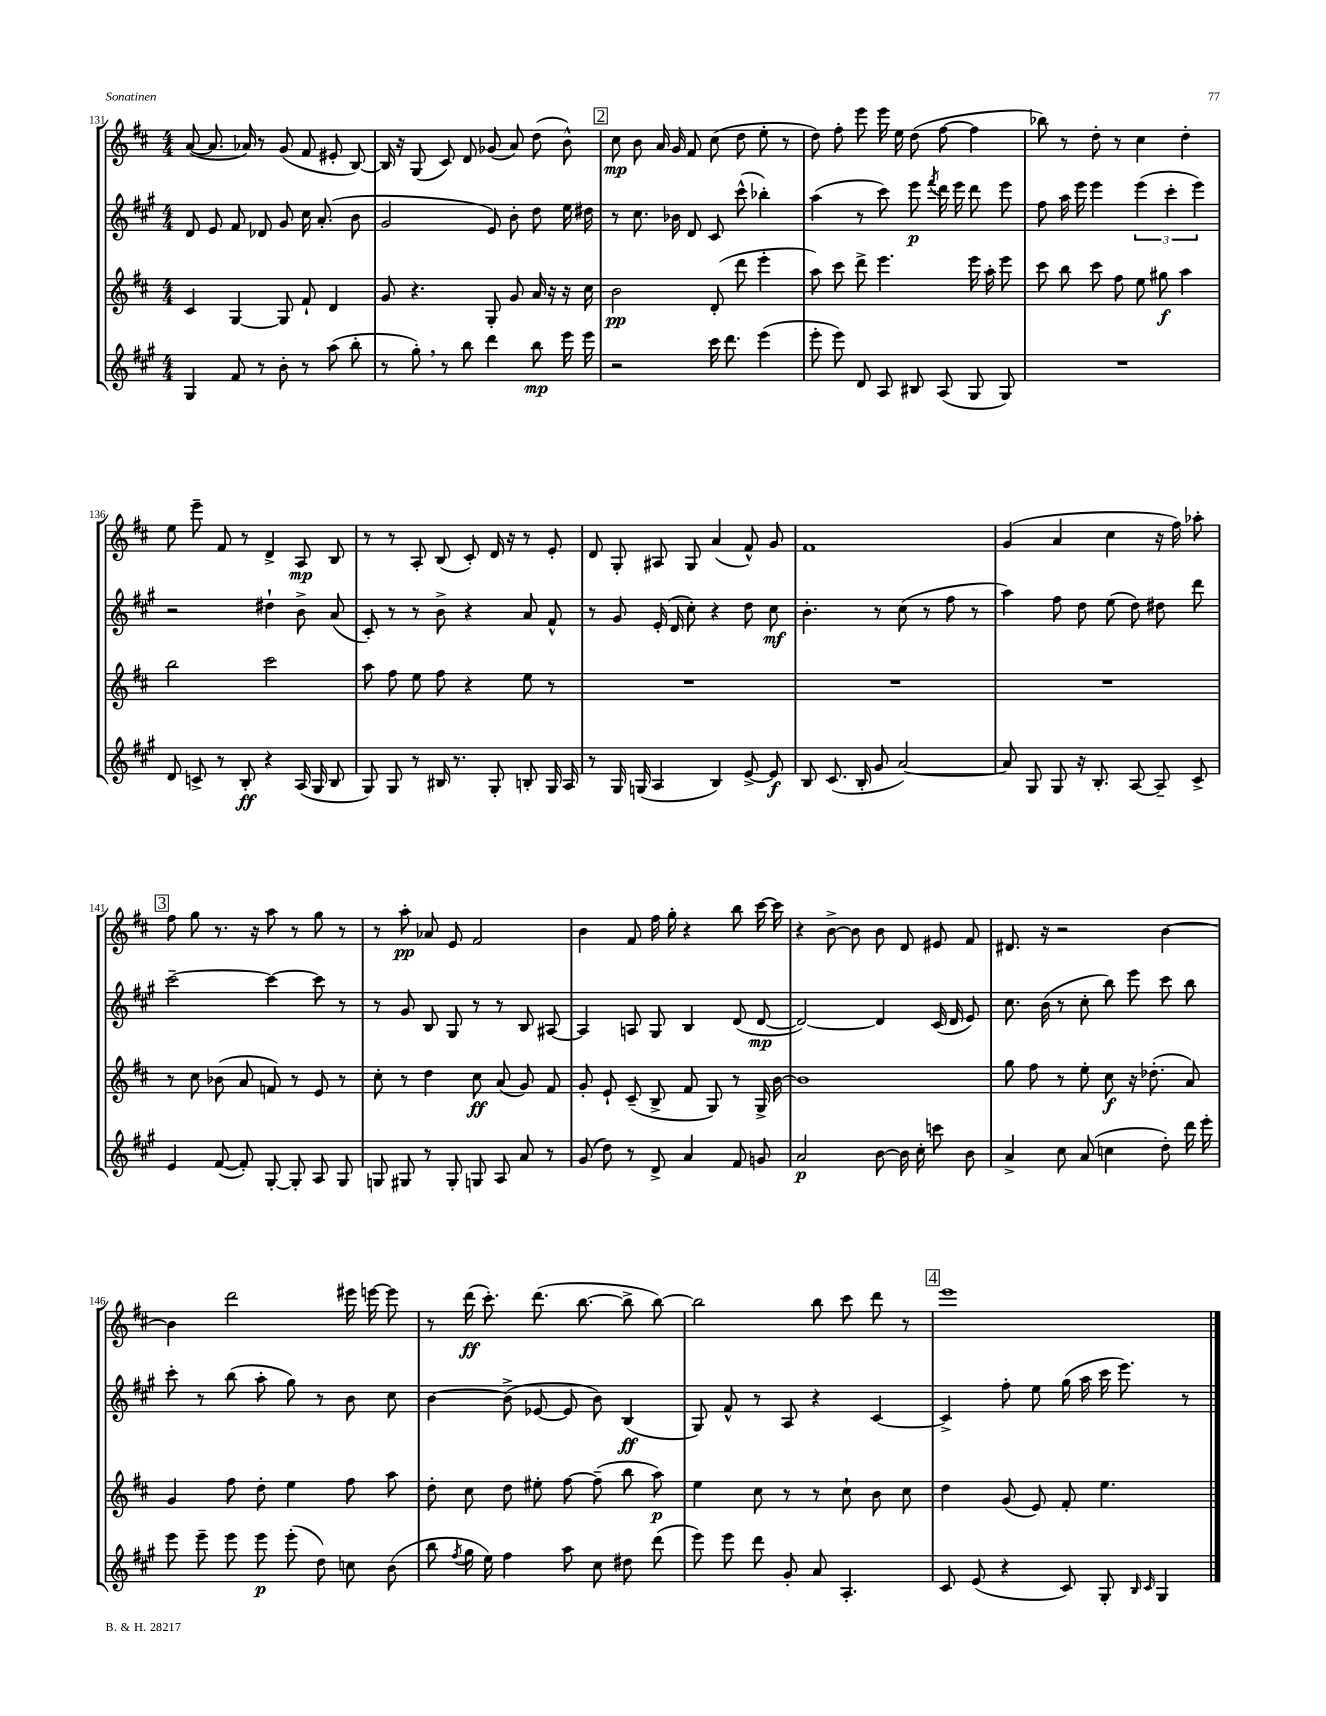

**kern	**dynam	**kern	**dynam	**kern	**dynam	**kern	**dynam
*part4	*part4	*part3	*part3	*part2	*part2	*part1	*part1
*staff4	*staff4	*staff3	*staff3	*staff2	*staff2	*staff1	*staff1
*clefG2	*	*clefG2	*	*clefG2	*	*clefG2	*
*k[f#c#g#]	*	*k[f#c#]	*	*k[f#c#g#]	*	*k[f#c#]	*
*M4/4	*	*M4/4	*	*M4/4	*	*M4/4	*
=131	=131	=131	=131	=131	=131	=131	=131
4G#/	.	4c#/	.	8d/	.	([8a/	.
.	.	.	.	8e/	.	8.a/]	.
8f#/	.	[4G/	.	8f#/	.	.	.
.	.	.	.	.	.	16a-X/)	.
8r	.	.	.	8d-X/	.	8r	.
8b'\	.	8G/]	.	8g#/	.	(8g/	.
8r	.	8f#`/	.	16cc#\	.	8f#/	.
.	.	.	.	(8.a'/	.	.	.
(8aa\	.	4d/	.	.	.	8e#X'/	.
8bb'\	.	.	.	8b\	.	[8B/)	.
=132	=132	=132	=132	=132	=132	=132	=132
8r	.	8g/	.	2g#/	.	16B/]	.
.	.	.	.	.	.	16r	.
8gg#',\)	.	4.r	.	.	.	(8G/	.
8r	.	.	.	.	.	8c#/)	.
8bb\	.	.	.	.	.	8d/	.
4ddd\	.	8G'/	.	8e/)	.	(8g-X/	.
.	.	8g/	.	8b'\	.	8a/)	.
8bb\	mp	16a/	.	8dd\	.	(8dd\	.
.	.	16r	.	.	.	.	.
16eee\	.	16r	.	16ee\	.	8b^^\)	.
16eee\	.	16cc#\	.	16dd#X\	.	.	.
!!LO:REH:place=s1:t=2
=133	=133	=133	=133	=133	=133	=133	=133
2r	.	2b\	pp	8r	.	8cc#\	mp
.	.	.	.	8.cc#\	.	8b\	.
.	.	.	.	.	.	16a/	.
.	.	.	.	16b-X\	.	16g/	.
.	.	.	.	8d/	.	8f#/	.
16ccc#\	.	(8d'/	.	8c#/	.	(8cc#\	.
8.ddd\	.	.	.	.	.	.	.
.	.	8ddd\	.	(8ccc#^^\	.	8dd\	.
(4eee\	.	4eee'\	.	4bb-X'\)	.	8ee'\	.
.	.	.	.	.	.	8r	.
=134	=134	=134	=134	=134	=134	=134	=134
8eee'\	.	8aa\)	.	(4aa\	.	8dd\)	.
8eee\)	.	8ccc#\	.	.	.	8ff#'\	.
8d/	.	8ddd^\	.	8r	.	8eee\	.
8A/	.	4.eee\	.	8ccc#\)	.	16eee\	.
.	.	.	.	.	.	16ee\	.
8B#X/	.	.	.	8eee\	p	(8dd\	.
.	.	.	.	8qfff#/	.	.	.
(8A/	.	.	.	16ddd\	.	[8ff#\	.
.	.	.	.	16eee\	.	.	.
8G#/	.	16eee\	.	8ddd\	.	4ff#\]	.
.	.	16aa'\	.	.	.	.	.
8G#/)	.	8eee\	.	8eee\	.	.	.
=135	=135	=135	=135	=135	=135	=135	=135
1r	.	8ccc#\	.	8ff#\	.	8bb-X\)	.
.	.	8bb\	.	16aa\	.	8r	.
.	.	.	.	16eee\	.	.	.
.	.	8ccc#\	.	4eee\	.	8dd'\	.
.	.	8ff#\	.	.	.	8r	.
.	.	8ee\	.	(6eee\	.	4cc#\	.
.	.	8gg#X\	f	.	.	.	.
.	.	.	.	6ccc#'\	.	.	.
.	.	4aa\	.	.	.	4dd'\	.
.	.	.	.	6eee\)	.	.	.
!!LO:LB:g=z
=136	=136	=136	=136	=136	=136	=136	=136
8d/	.	2bb\	.	2r	.	8ee\	.
8cn^/	.	.	.	.	.	8eee~\	.
8r	.	.	.	.	.	8f#/	.
8B'/	ff	.	.	.	.	8r	.
4r	.	2ccc#\	.	4dd#X`\	.	4d^/	.
(16A/	.	.	.	8b^\	.	8A/	mp
16G#/	.	.	.	.	.	.	.
8B/	.	.	.	(8a/	.	8B/	.
=137	=137	=137	=137	=137	=137	=137	=137
8G#/)	.	8aa\	.	8c#'/)	.	8r	.
8G#/	.	8ff#\	.	8r	.	8r	.
8r	.	8ee\	.	8r	.	8A'/	.
16B#X/	.	8ff#\	.	8b^\	.	(8B/	.
8.r	.	.	.	.	.	.	.
.	.	4r	.	4r	.	8c#'/)	.
8G#'/	.	.	.	.	.	16d/	.
.	.	.	.	.	.	16r	.
8Bn'/	.	8ee\	.	8a/	.	8r	.
16G#/	.	8r	.	8f#^^/	.	8e'/	.
16A/	.	.	.	.	.	.	.
=138	=138	=138	=138	=138	=138	=138	=138
8r	.	1r	.	8r	.	8d/	.
16G#/	.	.	.	8g#/	.	8G'/	.
(16Gn/	.	.	.	.	.	.	.
4A/	.	.	.	(16e'/	.	8A#X/	.
.	.	.	.	16d/	.	.	.
.	.	.	.	8cc#'\)	.	8G/	.
4B/)	.	.	.	4r	.	(4a/	.
[8e^/	.	.	.	8dd\	.	8f#^^/)	.
8e/]	f	.	.	8cc#\	mf	8g/	.
=139	=139	=139	=139	=139	=139	=139	=139
8B/	.	1r	.	4.b'\	.	1f#	.
(8.c#/	.	.	.	.	.	.	.
16B'/	.	.	.	.	.	.	.
8g#/	.	.	.	8r	.	.	.
[2a/)	.	.	.	(8cc#\	.	.	.
.	.	.	.	8r	.	.	.
.	.	.	.	8ff#\	.	.	.
.	.	.	.	8r	.	.	.
=140	=140	=140	=140	=140	=140	=140	=140
8a/]	.	1r	.	4aa\)	.	(4g/	.
8G#/	.	.	.	.	.	.	.
8G#/	.	.	.	8ff#\	.	4a/	.
16r	.	.	.	8dd\	.	.	.
8.B'/	.	.	.	.	.	.	.
.	.	.	.	(8ee\	.	4cc#\	.
[8A/	.	.	.	8dd\)	.	.	.
8A~/]	.	.	.	8dd#X\	.	16r	.
.	.	.	.	.	.	16ff#\)	.
8c#^/	.	.	.	8ddd\	.	8aa-X'\	.
!!LO:LB:g=z
!!LO:REH:place=s1:t=3
=141	=141	=141	=141	=141	=141	=141	=141
4e/	.	8r	.	[2ccc#~\	.	8ff#\	.
.	.	8cc#\	.	.	.	8gg\	.
([8f#/	.	(8b-X\	.	.	.	8.r	.
8f#'/])	.	8a/	.	.	.	.	.
.	.	.	.	.	.	16r	.
[8G#'/	.	8fn/)	.	4ccc#\_	.	8aa\	.
8G#'/]	.	8r	.	.	.	8r	.
8A/	.	8e/	.	8ccc#\]	.	8gg\	.
8G#/	.	8r	.	8r	.	8r	.
=142	=142	=142	=142	=142	=142	=142	=142
8Gn/	.	8cc#'\	.	8r	.	8r	.
8G#X/	.	8r	.	8g#/	.	8aa'\	pp
8r	.	4dd\	.	8B/	.	8a-X/	.
8G#'/	.	.	.	8G#/	.	8e/	.
8Gn/	.	8cc#\	ff	8r	.	2f#/	.
8A/	.	(8a/	.	8r	.	.	.
8a/	.	8g/)	.	8B/	.	.	.
8r	.	8f#/	.	[8A#X/	.	.	.
=143	=143	=143	=143	=143	=143	=143	=143
(8g#/	.	8g'/	.	4A#/]	.	4b\	.
8dd\)	.	8e`/	.	.	.	.	.
8r	.	(8c#~/	.	8An/	.	8f#/	.
8d^/	.	8B^/	.	8G#/	.	16ff#\	.
.	.	.	.	.	.	16gg'\	.
4a/	.	8f#/	.	4B/	.	4r	.
.	.	8G/)	.	.	.	.	.
8f#/	.	8r	.	(8d/	.	8bb\	.
8gn/	.	16G^/	.	[8d/	mp	[16ccc#\	.
.	.	[16b\	.	.	.	16ccc#\]	.
=144	=144	=144	=144	=144	=144	=144	=144
2a/	p	1b]	.	2d/_)	.	4r	.
.	.	.	.	.	.	[8b^\	.
.	.	.	.	.	.	8b\]	.
[8b\	.	.	.	4d/]	.	8b\	.
16b\]	.	.	.	.	.	8d/	.
16cc#'\	.	.	.	.	.	.	.
8cccn\	.	.	.	(16c#/	.	8e#X/	.
.	.	.	.	16d/	.	.	.
8b\	.	.	.	8e/)	.	8f#/	.
=145	=145	=145	=145	=145	=145	=145	=145
4a^/	.	8gg\	.	8.cc#\	.	8.d#X/	.
.	.	8ff#\	.	.	.	.	.
.	.	.	.	(16b\	.	16r	.
8cc#\	.	8r	.	8r	.	2r	.
(8a/	.	8ee'\	.	8cc#'\	.	.	.
4ccn\	.	8cc#\	f	8bb\)	.	.	.
.	.	16r	.	8eee\	.	.	.
.	.	(8.dd-X'\	.	.	.	.	.
8dd'\)	.	.	.	8ccc#\	.	[4b\	.
16ddd\	.	8a/)	.	8bb\	.	.	.
16eee'\	.	.	.	.	.	.	.
!!LO:LB:g=z
=146	=146	=146	=146	=146	=146	=146	=146
8eee\	.	4g/	.	8ccc#'\	.	4b\]	.
8eee~\	.	.	.	8r	.	.	.
8eee\	.	8ff#\	.	(8bb\	.	2ddd\	.
8eee\	p	8dd'\	.	8aa'\	.	.	.
(8eee'\	.	4ee\	.	8gg#\)	.	.	.
8dd\)	.	.	.	8r	.	.	.
8ccn\	.	8ff#\	.	8b\	.	16eee#X\	.
.	.	.	.	.	.	[16eeen\	.
(8b\	.	8aa\	.	8cc#\	.	8eee\]	.
=147	=147	=147	=147	=147	=147	=147	=147
8bb\	.	8dd'\	.	[4b\	.	8r	.
8qff#/	.	.	.	.	.	.	.
16gg#\	.	8cc#\	.	.	.	(16ddd\	ff
16ee\)	.	.	.	.	.	8.ccc#'\)	.
4ff#\	.	8dd\	.	(8b^\]	.	.	.
.	.	8ee#X'\	.	[8e-X/	.	(8.ddd\	.
8aa\	.	[8ff#\	.	8e-/]	.	.	.
.	.	.	.	.	.	[8.bb\	.
8cc#\	.	(8ff#~\]	.	8b\)	.	.	.
8dd#X\	.	8bb\	.	(4B/	ff	8bb^\]	.
(8ddd\	.	8aa\)	p	.	.	[8bb\)	.
=148	=148	=148	=148	=148	=148	=148	=148
8eee\)	.	4ee\	.	8G#/)	.	2bb\]	.
8eee\	.	.	.	8f#^^/	.	.	.
8ddd\	.	8cc#\	.	8r	.	.	.
8g#'/	.	8r	.	8A/	.	.	.
8a/	.	8r	.	4r	.	8bb\	.
4.A'/	.	8cc#`\	.	.	.	8ccc#\	.
.	.	8b\	.	[4c#/	.	8ddd\	.
.	.	8cc#\	.	.	.	8r	.
!!LO:REH:place=s1:t=4
=149	=149	=149	=149	=149	=149	=149	=149
8c#/	.	4dd\	.	4c#^/]	.	1eee	.
(8e/	.	.	.	.	.	.	.
4r	.	(8g/	.	8ff#'\	.	.	.
.	.	8e/)	.	8ee\	.	.	.
8c#/)	.	8f#'/	.	(16gg#\	.	.	.
.	.	.	.	16aa\	.	.	.
8G#'/	.	4.ee\	.	16ccc#\	.	.	.
.	.	.	.	8.eee\)	.	.	.
16qqB/	.	.	.	.	.	.	.
16qqc#/	.	.	.	.	.	.	.
4G#/	.	.	.	.	.	.	.
.	.	.	.	8r	.	.	.
==	==	==	==	==	==	==	==
*-	*-	*-	*-	*-	*-	*-	*-
